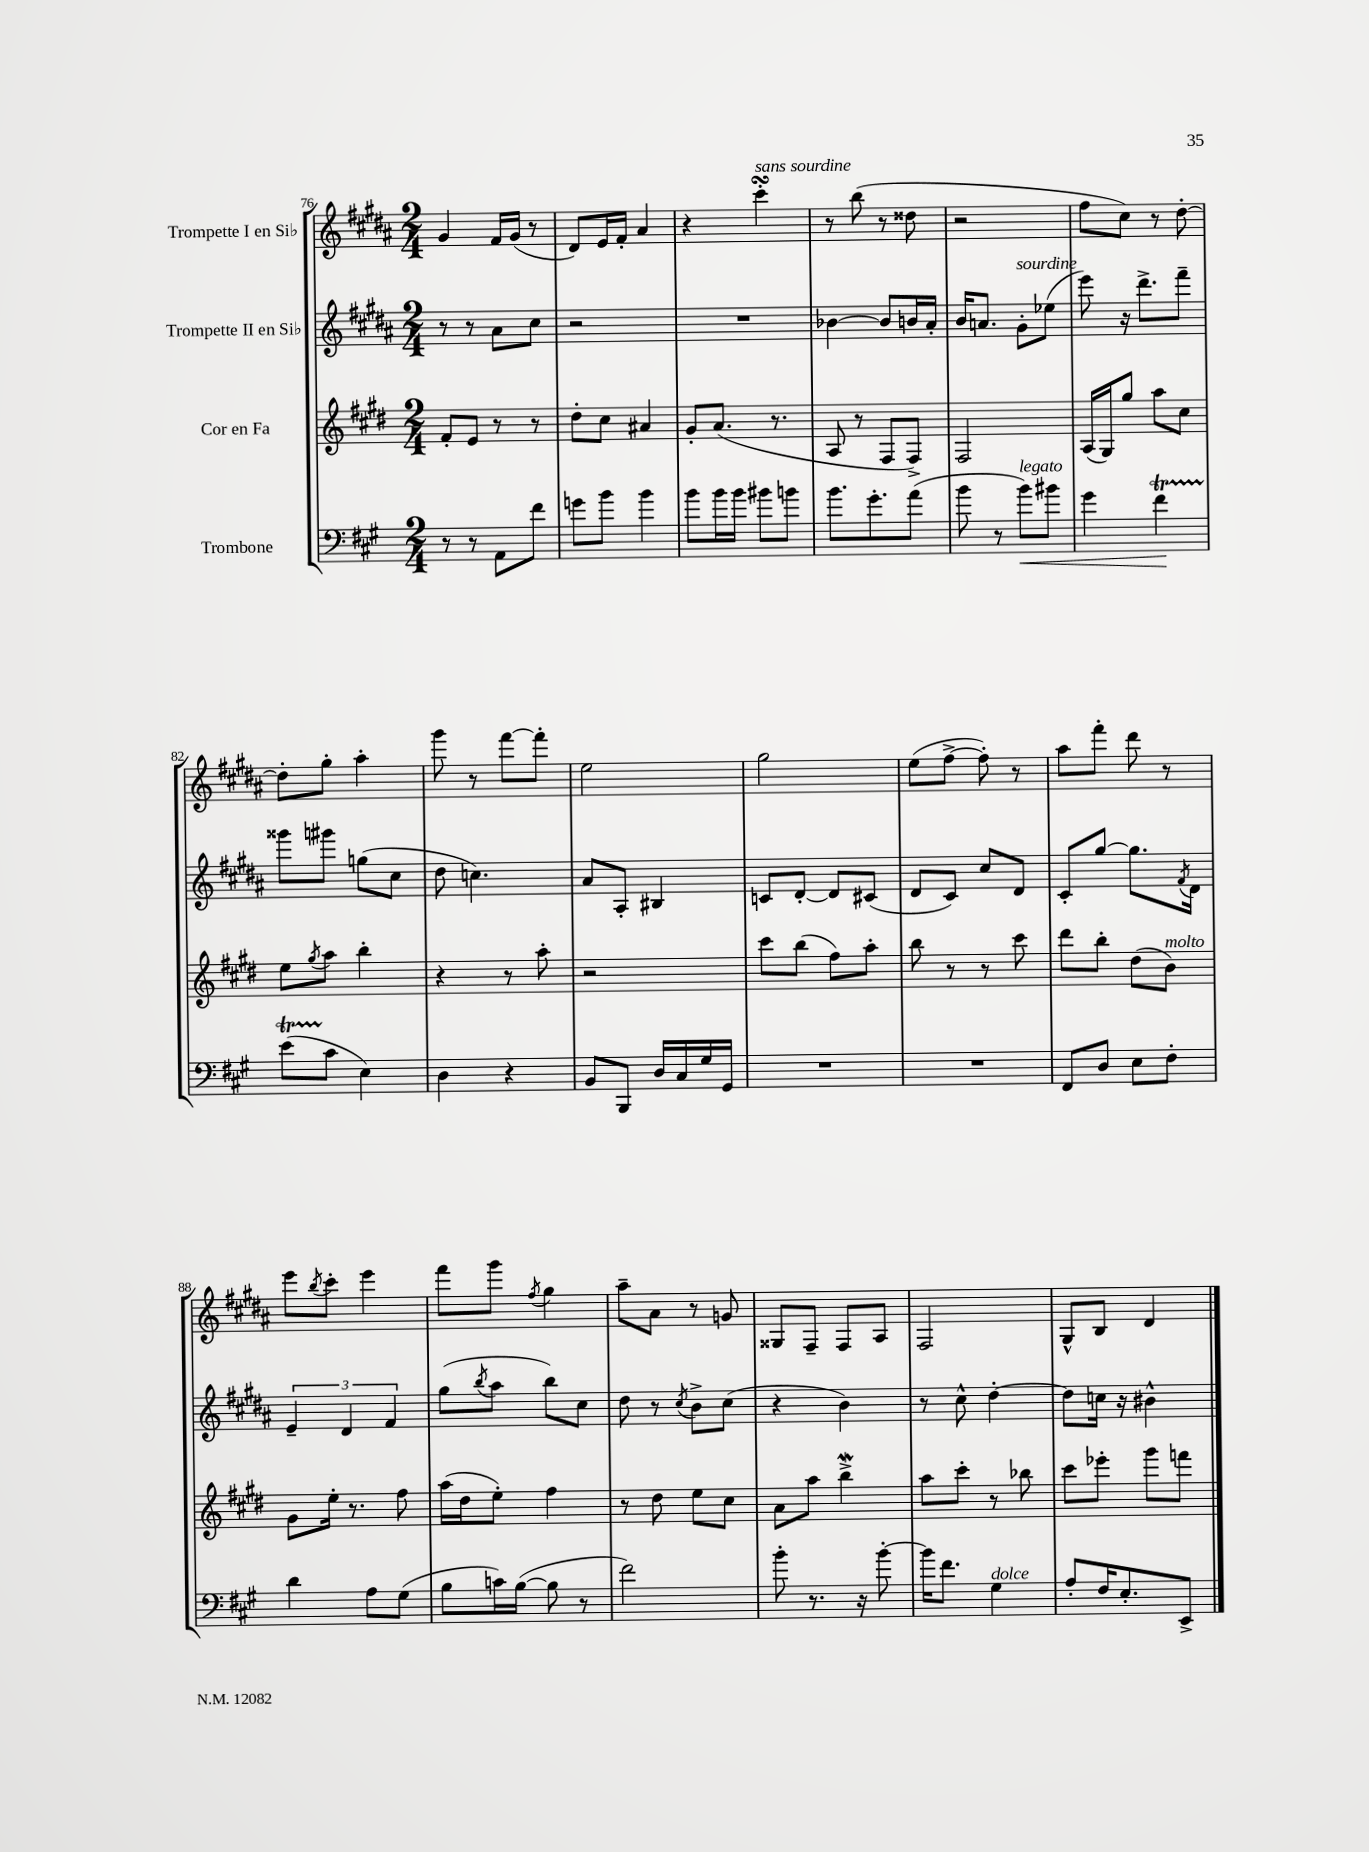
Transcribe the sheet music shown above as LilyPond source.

<<
\new StaffGroup <<
\new Staff = "s0" \with { instrumentName = "Trompette I en Sib" } {
    \clef treble \key b \major \numericTimeSignature \time 2/4
    gis'4 fis'16 gis'16( r8 |
    dis'8) e'16 fis'16-. ais'4 |
    r4 cis'''4-.\turn^\markup { \italic "sans sourdine" } |
    r8 b''8( r8 disis''8 |
    r2 |
    fis''8 cis''8) r8 dis''8~-. |
    dis''8-. gis''8-. ais''4-. |
    gis'''8 r8 fis'''8~ fis'''8-. |
    e''2 |
    gis''2 |
    e''8( fis''8~-> fis''8-.) r8 |
    ais''8 fis'''8-. dis'''8 r8 |
    e'''8 \acciaccatura { b''8 } cis'''8-. e'''4 |
    fis'''8 gis'''8 \acciaccatura { fis''8 } gis''4 |
    ais''8-- ais'8 r8 g'8 |
    gisis8 fis8-- fis8 ais8 |
    fis2 |
    gis8-^ b8 dis'4 \bar "|." |
}
\new Staff = "s1" \with { instrumentName = "Trompette II en Sib" } {
    \clef treble \key b \major \numericTimeSignature \time 2/4
    r8 r8 ais'8 cis''8 |
    r2 |
    R2 |
    bes'4~ bes'8 b'16 ais'16-. |
    b'16 a'8. gis'8-.^\markup { \italic "sourdine" } ees''8( |
    e'''8) r16 dis'''8.-> fis'''8-- |
    gisis'''8 gis'''8 g''8( cis''8 |
    dis''8 c''4.) |
    ais'8 ais8-. bis4 |
    c'8 dis'8~-. dis'8 cis'8( |
    dis'8 cis'8) cis''8 dis'8 |
    cis'8-. gis''8~ gis''8. \acciaccatura { fis'8 } dis'16 |
    \tuplet 3/2 { e'4-- dis'4 fis'4 } |
    gis''8( \acciaccatura { b''8 } ais''8 b''8) cis''8 |
    dis''8 r8 \acciaccatura { cis''8 } b'8-> cis''8( |
    r4 b'4) |
    r8 cis''8-^ dis''4~-. |
    dis''8 c''16 r16 bis'4-^ \bar "|." |
}
\new Staff = "s2" \with { instrumentName = "Cor en Fa" } {
    \clef treble \key e \major \numericTimeSignature \time 2/4
    fis'8-. e'8 r8 r8 |
    dis''8-. cis''8 ais'4 |
    gis'8-. a'8.( r8. |
    a8 r8 fis8 fis8->) |
    fis2 |
    a16( gis16) gis''8 a''8 cis''8 |
    e''8 \acciaccatura { gis''8 } a''8 b''4-. |
    r4 r8 a''8-. |
    r2 |
    cis'''8 b''8( fis''8) a''8-. |
    b''8 r8 r8 cis'''8 |
    dis'''8 b''8-. dis''8( b'8^\markup { \italic "molto" }) |
    gis'8 e''16-. r8. fis''8 |
    a''16( dis''16 e''8-.) fis''4 |
    r8 dis''8 e''8 cis''8 |
    a'8 a''8 b''4->\mordent |
    a''8 cis'''8-. r8 bes''8 |
    cis'''8 ees'''8-. gis'''8 f'''8 \bar "|." |
}
\new Staff = "s3" \with { instrumentName = "Trombone" } {
    \clef bass \key a \major \numericTimeSignature \time 2/4
    r8 r8 a,8 fis'8 |
    g'8 b'8 b'4 |
    b'8 b'16 b'16 bis'8 b'8 |
    b'8. gis'8.-. a'8( |
    b'8 r8 b'8\<^\markup { \italic "legato" }) bis'8 |
    gis'4 fis'4\startTrillSpan\! |
    e'8( cis'8\stopTrillSpan e4) |
    d4 r4 |
    b,8 b,,8 d16 cis16 gis16 gis,16 |
    R2 |
    R2 |
    fis,8 d8 e8 fis8-. |
    d'4 a8 gis8( |
    b8 c'16) b16~( b8 r8 |
    fis'2) |
    b'8-. r8. r16 b'8~-. |
    b'16 fis'8. gis4^\markup { \italic "dolce" } |
    a8-. fis16 e8.-. e,8-> \bar "|." |
}
>>
>>
\layout { \context { \Score currentBarNumber = #76 } }
